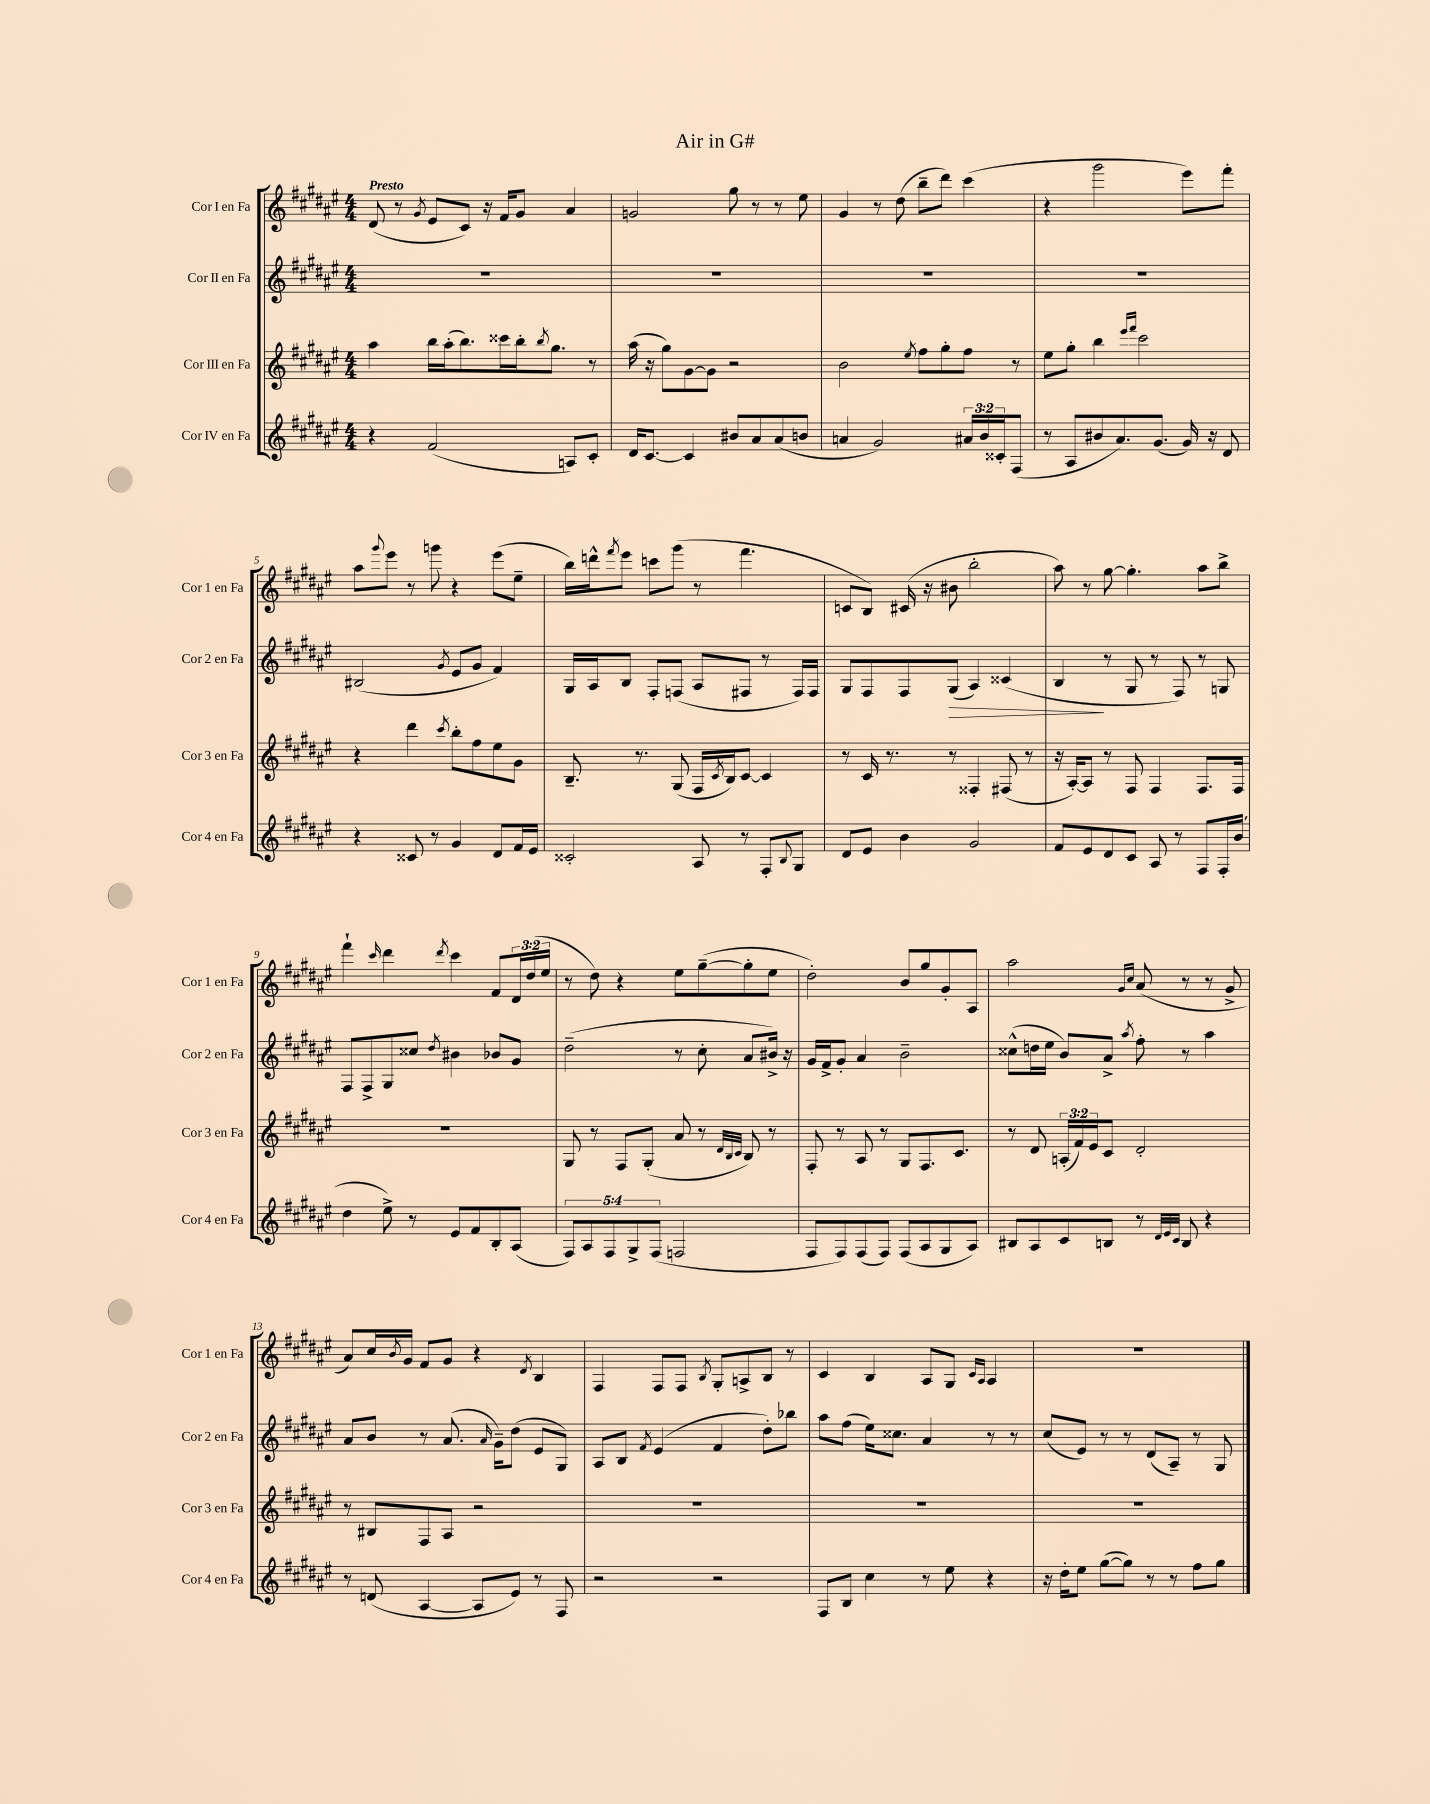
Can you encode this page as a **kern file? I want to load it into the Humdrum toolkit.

**kern	**kern	**kern	**kern
*staff4	*staff3	*staff2	*staff1
*clefG2	*clefG2	*clefG2	*clefG2
*k[f#c#g#d#a#e#]	*k[f#c#g#d#a#e#]	*k[f#c#g#d#a#e#]	*k[f#c#g#d#a#e#]
*M4/4	*M4/4	*M4/4	*M4/4
4r	4aa#\	1r	(8d#/
.	.	.	8r
.	.	.	8qg#/
(2f#/	16bb\LL	.	8e#/L
.	(16aa#'\J	.	.
.	8.bb\)	.	8c#/J)
.	.	.	16r
.	16ccc##\L	.	16f#/LK
.	16bb'\J	.	8g#/J
.	8qbb/	.	.
.	8.gg#\J	.	.
8A/L)	.	.	4a#/
8c#'/J	8r	.	.
=	=	=	=
16d#/LK	(16aa#\	1r	2g/
[8.c#/J	16r	.	.
.	8gg#\L)	.	.
4c#/]	[8g#\	.	.
.	8g#\]J	.	.
8b#/L	2r	.	8gg#\
8a#/	.	.	8r
(8a#/	.	.	8r
8b/J	.	.	8ee#\
=	=	=	=
4a/	2b\	1r	4g#/
2g#/)	.	.	8r
.	.	.	(8dd#\
.	8qee#/	.	.
.	8ff#\L	.	8bb~\L
.	8gg#'\	.	8ddd#\J)
24a#/LL	8ff#\J	.	(4ccc#\
24b/	.	.	.
24c##'/J	.	.	.
(8F#/J	8r	.	.
=	=	=	=
8r	8ee#\L	1r	4r
8A#/L	8gg#'\J	.	.
8b#/	4bb\	.	2ggg#\
8.a#/)	.	.	.
.	16qqeee#/LL	.	.
.	16qqfff#/JJ	.	.
.	2ccc#\	.	.
(8.g#/J	.	.	.
16g#/)	.	.	8eee#\L)
16r	.	.	.
8d#/	.	.	8fff#'\J
=	=	=	=
4r	4r	(2B#/	8aa#\L
.	.	.	8qqggg#/
.	.	.	8eee#\J
8c##/	4ddd#\	.	8r
8r	.	.	8ggg\
.	8qccc#/	8qg#/	.
4g#/	8bb'\L	8e#/L	4r
.	8ff#\	8g#/J	.
8d#/L	8ee#\	4f#/)	(8eee#\L
16f#/L	8g#\J	.	8ee#~\J
16e#/JJ	.	.	.
=	=	=	=
2c##'/	8.B~/	16G#/LL	16bb\LL)
.	.	16A#/J	16ddd^^\J
.	.	.	8qfff#/
.	.	8B/J	8eee#\J
.	8.r	.	.
.	.	8F#'/L	8ccc\L
.	(8G#/	(8F/J	(8ggg#\J
8A#/	16F#/LL	8A#/L	8r
.	8qc#/	.	.
.	16B/J)	.	.
8r	[8c#/J	8F#/J	4.fff#\
8F#'/L	4c#/]	8r	.
8qqB/	.	.	.
8G#/J	.	16F#/LL)	.
.	.	16F#/JJ	.
=	=	=	=
8d#/L	8r	8G#/L	8c/L
8e#/J	16c#/	8F#/	8B/J)
.	8.r	.	.
4b\	.	8F#/	(16c#/
.	.	.	16r
.	8r	(8G#/J	8b#\
2g#/	4F##'/	4A#/)	2bb'\
.	(8F#/	(4c##/	.
.	8r	.	.
=	=	=	=
8f#/L	16r	4B/	8aa#\)
.	[16A#'/LK)	.	.
8e#/	8A#/]J	.	8r
8d#/	8r	8r	[8gg#\
8c#/J	8F#/	8G#/	4.gg#'\]
8A#/	4F#/	8r	.
8r	.	8F#/)	.
8F#/L	8.F#/L	8r	8aa#\L
16F#'/L	.	8G/	8bb^\J
(16b/JJ	16F#/Jk	.	.
=	=	=	=
4dd#\	1r	8F#/L	4fff#`\
.	.	8F#^/	.
.	.	.	16qqccc#/
8ee#^\)	.	8G#/	4ddd#\
8r	.	8cc##/J	.
.	.	8qdd#/	8qddd#/
8e#/L	.	4b#\	4ccc#\
8f#/	.	.	.
8B'/	.	8b-/L	8f#/L
(8A#/J	.	8g#/J	24d#/L
.	.	.	(24dd#/
.	.	.	24ee#/JJ
=	=	=	=
10F#/L)	8G#/	(2dd#~\	8r
10A#/	.	.	.
.	8r	.	8dd#\)
10F#/	.	.	.
.	8F#/L	.	4r
10G#^/	.	.	.
.	(8G#'/J	.	.
(10F#/J	.	.	.
2F/	8a#/	8r	8ee#\L
.	8r	8cc#'\	([8gg#~\
.	32qqd#/LLL	.	.
.	32qqB/	.	.
.	32qqc#/JJJ	.	.
.	8B/)	8a#/L	8gg#'\]
.	8r	16b#^/Jk)	8ee#\J
.	.	16r	.
=	=	=	=
8F#/L	8F#'/	16g#/LL	2dd#'\)
.	.	16f#^/J	.
8F#/)	8r	8g#'/J	.
(8F#/	8A#/	4a#/	.
8F#/J)	8r	.	.
(8F#/L	8G#/L	2b~\	8b/L
8A#/	8.F#/	.	8gg#/
8G#/	.	.	8g#'/
.	8.c#/J	.	.
8A#/J)	.	.	8A#/J
=	=	=	=
8B#/L	8r	(8cc##^^\L	2aa#\
8A#/	8d#/	16dd\L	.
.	.	16ee#\JJ	.
8c#/	(24A'/LL	8b/L)	.
.	24f#/)	.	.
.	24e#/J	.	.
8B/J	8c#/J	8a#^/J	.
.	.	.	16qqg#/LL
.	.	8qaa#/	16qqcc#/JJ
8r	2d#'/	8ff#'\	(8a#/
32qqd#/LLL	.	.	.
32qqe#/	.	.	.
32qqc#/JJJ	.	.	.
8B/	.	8r	8r
4r	.	4aa#\	8r
.	.	.	8g#^/
=	=	=	=
8r	8r	8a#/L	8a#/L)
(8d/	8B#/L	8b/J	16cc#/L
.	.	.	8qb/
.	.	.	16g#/JJ
[4A#/	8F#/	8r	8f#/L
.	8A#/J	(8.a#/	8g#/J
8A#/]L	2r	.	4r
.	.	16qqa#/	.
.	.	16g#~\LK)	.
8e#/J)	.	(8dd#\J	.
.	.	.	8qd#/
8r	.	8e#/L	4B/
8F#/	.	8G#/J)	.
=	=	=	=
2r	1r	8A#/L	4F#/
.	.	8B/J	.
.	.	8qf#/	.
.	.	(4e#/	8F#/L
.	.	.	8F#/J
.	.	.	8qB/
2r	.	4f#/	8G#'/L
.	.	.	8A^/
.	.	8dd#'\L)	8B/J
.	.	8bb-\J	8r
=	=	=	=
8F#/L	1r	8aa#\L	4c#/
8B/J	.	(8ff#\J	.
4cc#\	.	16ee#\LK)	4B/
.	.	8.cc##\J	.
8r	.	4a#/	8A#/L
8ee#\	.	.	8G#/J
.	.	.	16qqc#/LL
.	.	.	16qqA#/JJ
4r	.	8r	4A#/
.	.	8r	.
=	=	=	=
16r	1r	(8cc#/L	1r
16dd#'\LK	.	.	.
8ee#\J	.	8e#/J)	.
([8gg#\L	.	8r	.
8gg#\]J)	.	8r	.
8r	.	(8d#/L	.
8r	.	8A#~/J)	.
8ff#\L	.	8r	.
8gg#\J	.	8G#/	.
==	==	==	==
*-	*-	*-	*-
